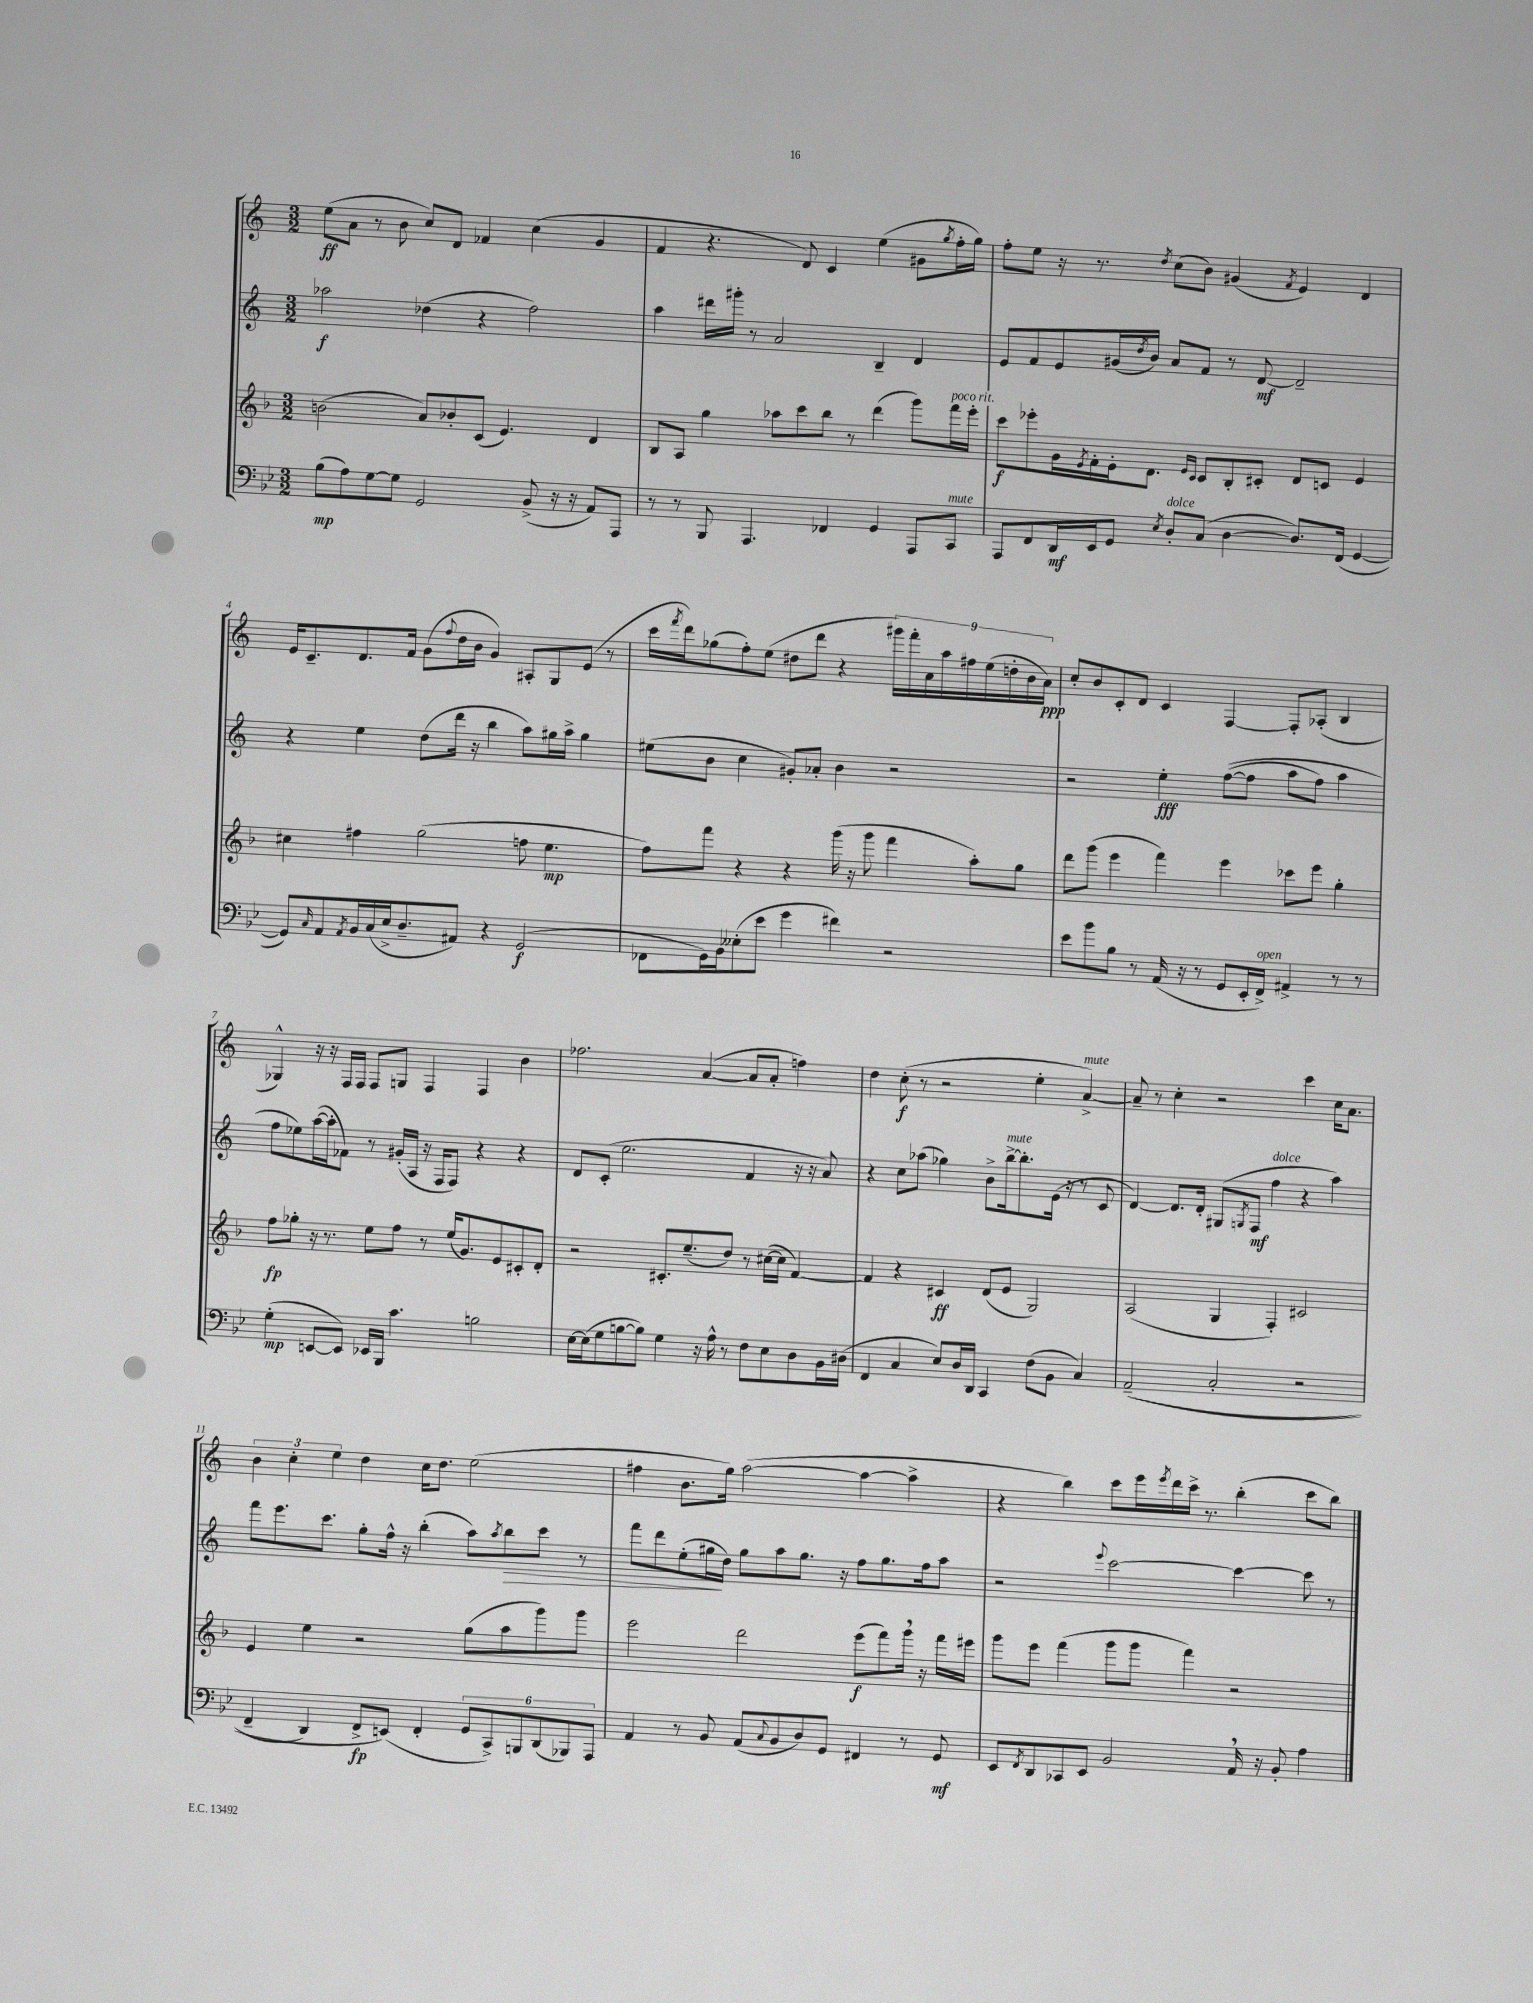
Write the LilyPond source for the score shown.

<<
\new StaffGroup <<
\new Staff = "s0" {
    \clef treble \key c \major \numericTimeSignature \time 3/2
    e''8\ff( a'8 r8 b'8 c''8) d'8 fes'4 c''4( g'4 |
    f'4 r4. d'8) c'4 e''4( gis'8 \acciaccatura { g''8 } f''16-. g''16) |
    f''8-. e''8 r16 r8. \acciaccatura { d''8 } c''8( b'8) gis'4( \acciaccatura { f'8 } e'4) d'4 |
    e'16 c'8.-- d'8. f'16 g'8( \appoggiatura { f''8 } d''16 b'16 g'4) ais8-. g8 e'8( r8 |
    c'''16 \acciaccatura { f'''8 } d'''16) ges''8( f''8-.) e''8( dis''8 d'''8 r4 \tuplet 9/8 { gis'''16) f'''16-. a'16 a''16 fis''16 e''16( d''16-. b'16 a'16\ppp) } |
    c''8-. b'8 c'8-. d'8 c'4 f4~ f8-. aes8-.( b4 |
    ges4-^) r16 r16 f16 f16 f8 g8 f4 f4 b'4 |
    fes''2. a'4~( a'8 a'8-. f''4) |
    d''4 c''8-.\f( r8 r2 e''4-. a'4~->^\markup { \italic "mute" }) |
    a'8-- r8 c''4-. r2 c'''4 c''16 a'8. |
    \tuplet 3/2 { b'4 c''4-. e''4 } d''4 c''16 d''8. e''2( |
    fis''4 b'8. g''16) a''2~( a''4~ a''4-> |
    r4 b''4) c'''8 e'''16 \acciaccatura { e'''8 } d'''16 c'''16-> r8. b''4-.( c'''8 b''8) \bar "|." |
}
\new Staff = "s1" {
    \clef treble \key c \major \numericTimeSignature \time 3/2
    aes''2\f des''4( r4 f''2) |
    a''4 dis'''16 gis'''16-. r8 a'2 b4-- d'4 |
    e'8 f'8 e'8 gis'16( \acciaccatura { d''8 } b'16) a'8 f'8 r8 d'8~\mf d'2-- |
    r4 e''4 d''8( d'''16 r16 b''4 a''8) gis''16 a''16-> gis''4 |
    eis''8( b'8 c''4 gis'8-.) aes'8-. b'4 r2 |
    r2 e''4-.\fff f''8~(\( f''8 a''8 f''8) a''4 |
    f''8 ees''8\) a''16~( a''16-. fes'8) r8 gis'16-.( a16 r16 f16 f8) r4 r4 |
    d'8 c'8-.( e''2. f'4 r16 r16 a'8) |
    r4 c''8 aes''8( ges''4) b'8-> b''16~->^\markup { \italic "mute" } b''8.-. e'16( r16 r8 c'8 |
    d'4~) d'8. d'16-. gis8( \acciaccatura { g8 } f8\mf f''4^\markup { \italic "dolce" } r4 a''4) |
    f'''8 e'''8. c'''8. g''8-. f''16-^ r16 b''4-.( a''8) \acciaccatura { a''8 } b''8\> c'''8 r8 |
    f'''8 d'''8 e''8-.( gis''16\! d''16) gis''8 a''8 gis''8. r16 f''8 gis''8. f''16 a''8 |
    r2 \appoggiatura { e'''8 } c'''2~ c'''4~ c'''8 r8 \bar "|." |
}
\new Staff = "s2" {
    \clef treble \key f \major \numericTimeSignature \time 3/2
    b'2( a'8) bes'8-. c'8( e'4.) d'4 |
    bes8 a8 g''4 aes''8 c'''8 bes''8 r8 d'''4( g'''8) f'''16^\markup { \italic "poco rit." } e'''16-. |
    c'''8\f ees'''8-. g'16 \acciaccatura { e'8 } f'16-. e'16-. d'8. \grace { e'16 c'16 } c'8 bes8-. cis'8-. d'8 c'8 e'4 |
    cis''4 fis''4 g''2( f''8 e''4.\mp |
    f''8) f'''8 r4 r4 g'''16( r16 g'''8 f'''4 a''8-.) g''8 |
    d'''8 g'''8( e'''4 f'''4) e'''4 ces'''8 e'''8 g''4-. |
    f''8\fp ges''8-. r16 r8. e''8 f''8 r8 e''16( g'8.) e'8 cis'8-. d'8-. |
    r2 cis'8.-. e''8.--( d''8) r8 cis''16~( cis''16 f'4~) |
    f'4 r4 cis'4\ff d'8( e'8 g2) |
    a2( g4 f4-.) cis'2 |
    e'4 e''4 r2 g''8( a''8 g'''8) g'''8 |
    e'''2 d'''2 e'''8\f( f'''8) g'''16 \breathe r16 f'''16 eis'''16 |
    g'''8 e'''8 f'''4( g'''8 g'''8 f'''4) r2 \bar "|." |
}
\new Staff = "s3" {
    \clef bass \key bes \major \numericTimeSignature \time 3/2
    bes8\mp( a8) g8~ g8 g,2 bes,8->( r16 r16 a,8) a,,8 |
    r8 r8 bes,,8 a,,4. fes,4 g,4 a,,8 c,8^\markup { \italic "mute" } |
    a,,8 f,8 d,16\mf ees,16 g,8 \acciaccatura { ees8 } d8-.^\markup { \italic "dolce" } c8( d4~ d8.) f,16( g,4~ |
    g,8) \grace { c16 } a,8 \acciaccatura { a,8 } bes,16 c16( ees16-> d8.-- ais,8) r4 g,2\f( |
    fes,8 g,16) bes,16 eeses8-.( ees'8 g'4 fis'4) r2 |
    ees'8 bes'8 bes8 r8 a,16( r16 r8 g,8 ees,16-. f,16->^\markup { \italic "open" }) ais,4-> r8 r8 |
    g4-.\mp( e,8~ e,8) ees,16 bes,,16 c'4. b2 |
    ees16~ ees16( g8 b8~ b8) g4 r16 a16-^ r8 f8 ees8 d8 bes,16 dis16( |
    f,4 c4 ees8) d16 d,16 c,4 f8( bes,8 c4) |
    a,2--(\( c2-. r2 |
    f,4-- d,4) f,8->\fp e,8(\) f,4-. \tuplet 6/4 { g,8 c,8->) b,,8 d,8( bes,,8) a,,8 } |
    a,4 r8 bes,8 a,8( \appoggiatura { c8 } bes,8 d8) g,8 fis,4 r8 g,8\mf |
    ees,8 \acciaccatura { f,8 } d,8 ces,8 ees,8 bes,2 a,16 \breathe r16 bes,8-. a4 \bar "|." |
}
>>
>>
